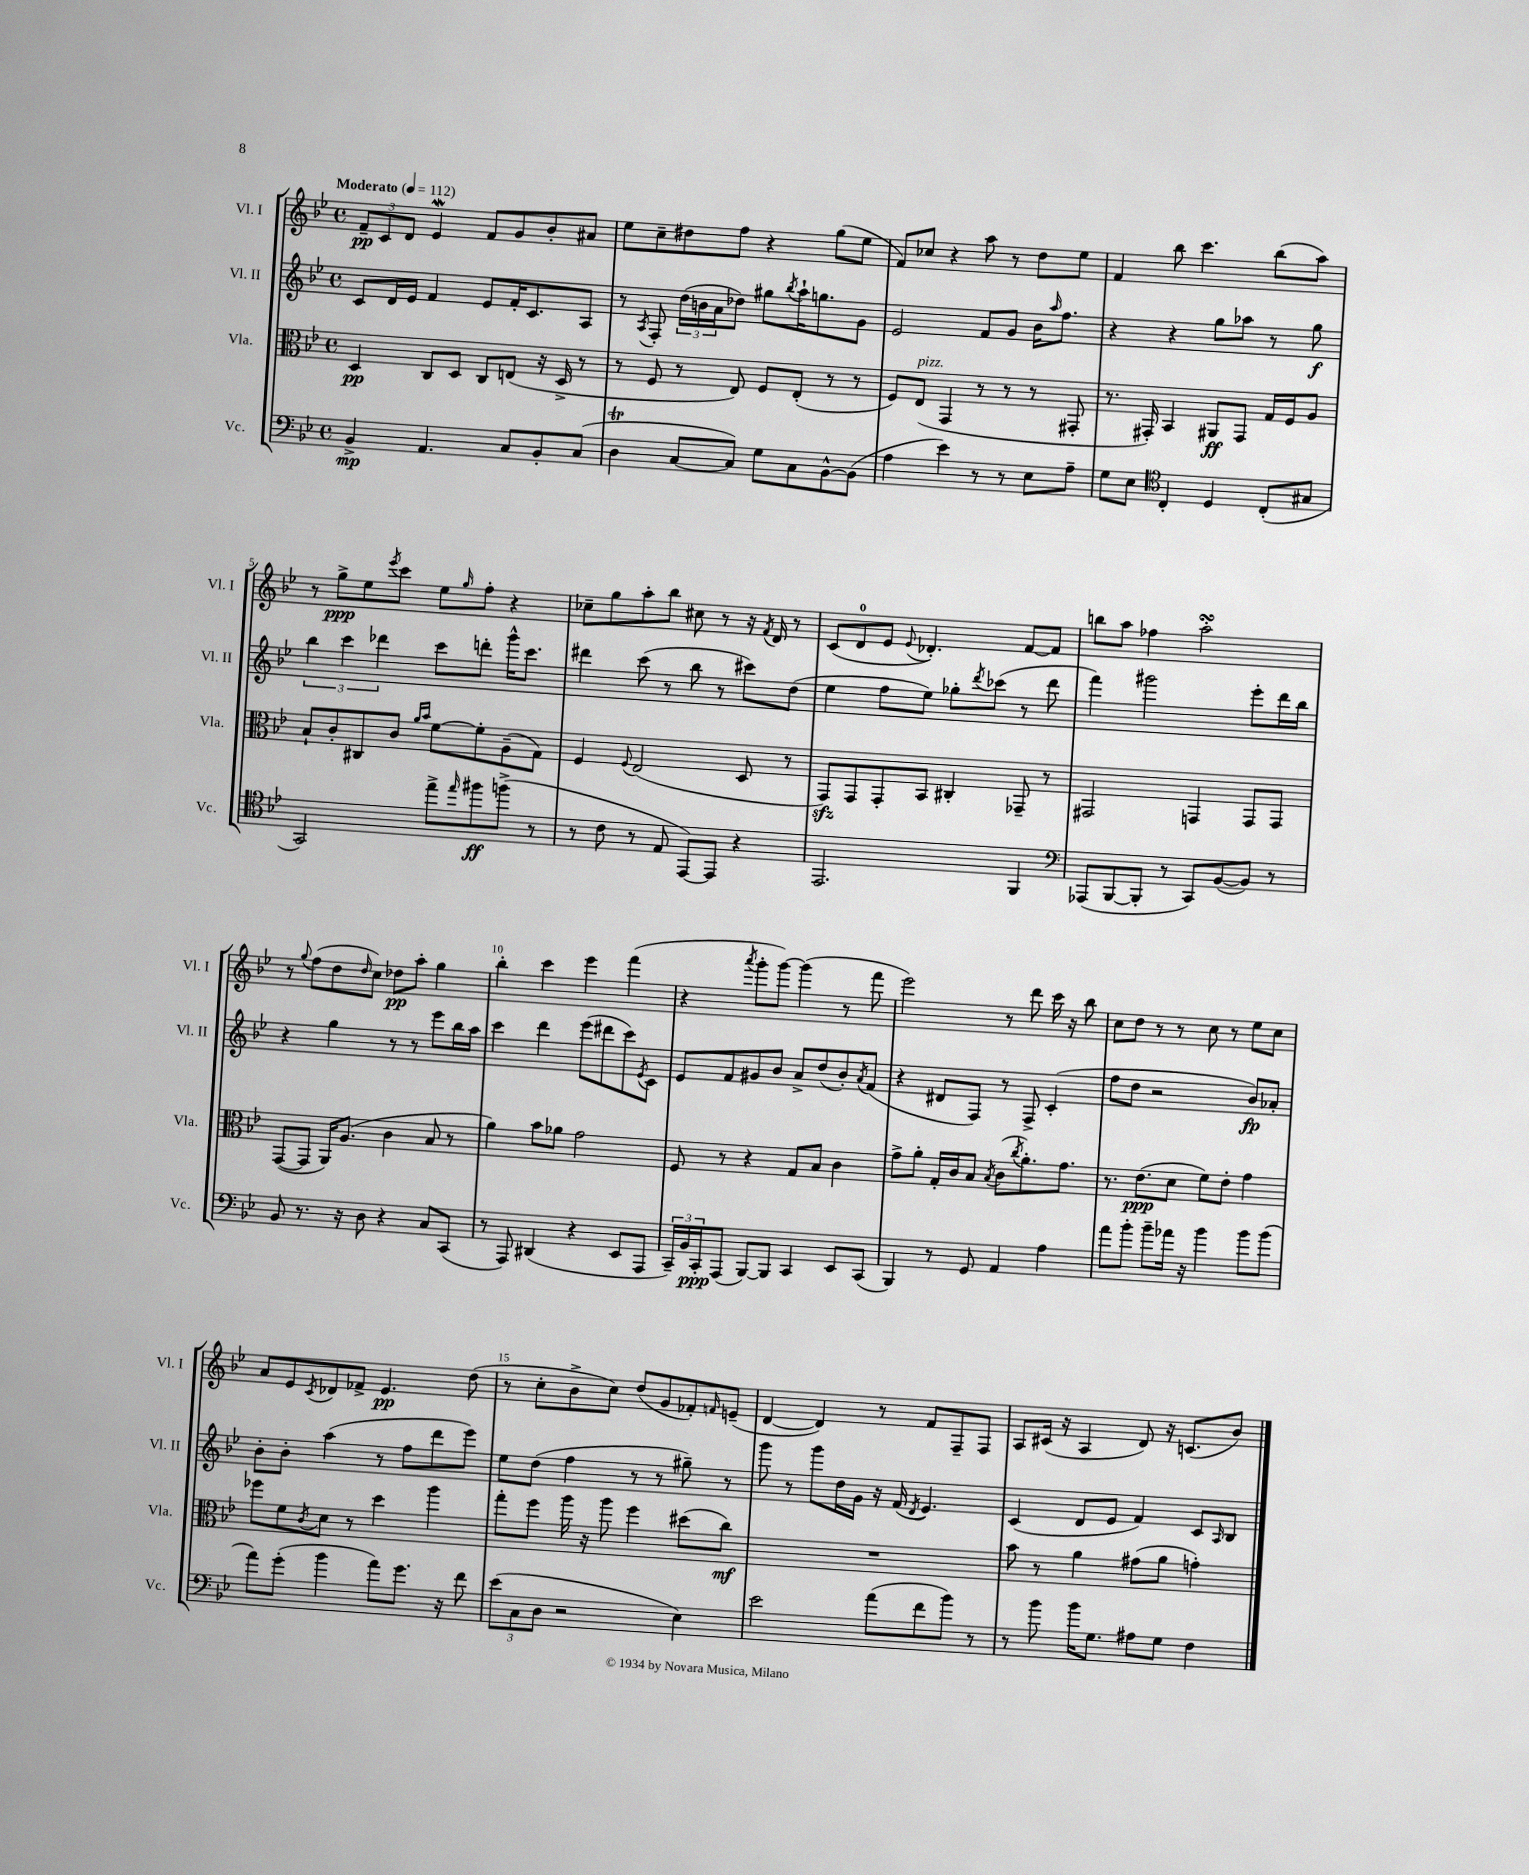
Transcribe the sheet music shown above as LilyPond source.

<<
\new StaffGroup <<
\new Staff = "s0" \with { instrumentName = "Vl. I" shortInstrumentName = "Vl. I" } {
    \clef treble \key bes \major \defaultTimeSignature \time 4/4 \tempo "Moderato" 4 = 112
    \tuplet 3/2 { f'8--\pp c'8 d'8 } ees'4\mordent f'8 g'8 bes'8-. ais'8 |
    ees''8 c''8-- dis''8 f''8 r4 g''8( ees''8 |
    f'8) ces''8 r4 a''8 r8 d''8 ees''8 |
    f'4 bes''8 c'''4. bes''8( a''8) |
    r8 g''8->\ppp ees''8 \acciaccatura { ees'''8 } c'''8 ees''8 \grace { g''16 } f''8-. r4 |
    ces''8-- g''8 a''8-. bes''8 cis''8 r8 r16 \acciaccatura { f'8 } d'16 r8 |
    c'8( d'8-0 ees'8 \appoggiatura { ees'8 } des'4.-.) f'8~ f'8 |
    b''8 a''8 fes''4 a''2-.\turn |
    r8 \appoggiatura { g''8 } f''8( d''8 \grace { d''16 } c''8) des''8\pp a''8-. g''4 |
    bes''4-. c'''4 ees'''4 f'''4( |
    r4 \acciaccatura { a'''8 } g'''8-. g'''8~) g'''4( r8 f'''8 |
    ees'''2) r8 d'''8 c'''16 r16 bes''8 |
    c''8 d''8 r8 r8 c''8 r8 ees''8 c''8 |
    a'8 ees'8 \acciaccatura { c'8 } des'8 fes'8-> ees'4.\pp d''8( |
    r8 c''8-. bes'8-> c''8) d''8( g'8 fes'8-.) \grace { f'16 } e'8--( |
    d'4~ d'4) r8 f'8 f8-- f8 |
    a8 cis'16( r16 a4 d'8) r16 c'8.( bes'8) \bar "|." |
}
\new Staff = "s1" \with { instrumentName = "Vl. II" shortInstrumentName = "Vl. II" } {
    \clef treble \key bes \major \defaultTimeSignature \time 4/4
    c'8 d'16 ees'16 f'4 ees'8 f'16-. c'8. a8 |
    r8 \acciaccatura { a8 } f8-. \tuplet 3/2 { d''16( b'16 a'16 } des''8) gis''8 \acciaccatura { bes''8 } a''16-! g''8. g'8 |
    ees'2 f'8 g'8 bes'16 \grace { a''16 } f''8. |
    r4 r4 g''8 aes''8 r8 g''8\f |
    \tuplet 3/2 { bes''4 c'''4 des'''4 } c'''8 d'''8-. g'''16-^ c'''8. |
    dis'''4 c'''8( r8 bes''8 r8 cis'''8) d''8( |
    ees''4 f''8 ees''8) ges''8-. \acciaccatura { d'''8 } ces'''8( r8 d'''8 |
    f'''4) gis'''2 ees'''8-. d'''16 bes''16 |
    r4 g''4 r8 r8 ees'''8 bes''16 a''16 |
    c'''4 d'''4 ees'''8( dis'''8 c'''8) \acciaccatura { ees'8 } c'8 |
    ees'8 f'8 gis'8 bes'8 a'8-> d''8( bes'8-.) \acciaccatura { a'8 } f'8( |
    r4 dis'8 f8) r8 f8-> c'4-.( |
    f''8 d''8 r2 bes'8\fp) aes'8-. |
    bes'8-. bes'8-. a''4( r8 f''8 d'''8 ees'''8) |
    ees''8 d''8( f''4 r8 r8 gis''8--) r8 |
    g'''8 r8 g'''8 d''16 g'16 r16 f'16( \acciaccatura { d'8 } ees'4.) |
    c'4( d'8 ees'8 f'4) c'8 \grace { a16 } bes8 \bar "|." |
}
\new Staff = "s2" \with { instrumentName = "Vla." shortInstrumentName = "Vla." } {
    \clef alto \key bes \major \defaultTimeSignature \time 4/4
    d4\pp c8 d8 c8 e8( r16 d16-> r8 |
    r8 f8 r8 ees8) f8 ees8-.( r8 r8 |
    f8) ees8^\markup { \italic "pizz." }( g,4 r8 r8 r8 gis,8-. |
    r8. gis,16-.) bes,4 ais,8\ff gis,8 g16 f16 a8 |
    bes8-! c'8-. cis8 c'8 \grace { a'16 bes'16 } f'8~ f'8-. a8--( g8) |
    f4 \appoggiatura { f8 } ees2( d8 r8 |
    g,8\sfz) g,8 g,8-. bes,8 cis4-. ges,8-- r8 |
    gis,2 g,4 g,8 g,8 |
    g,8~( g,8 a,16) a8.( c'4 bes8 r8 |
    a'4) bes'8 aes'8 g'2 |
    f8 r8 r4 g8 bes8 c'4 |
    g'8-> a'8-. g16-. c'16 bes8 \acciaccatura { bes8 } c'8( \acciaccatura { c''8 } a'8.-.) g'8. |
    r8. ees'8.\ppp( d'8 f'8) ees'8-. g'4 |
    fes''8 f'8 \acciaccatura { c'8 } d'8 r8 d''4 a''4 |
    g''8-. f''8 a''16 r16 a''8 f''4 dis''8( c''8\mf) |
    R1 |
    bes'8 r8 a'4 gis'8( a'8 g'4-.) \bar "|." |
}
\new Staff = "s3" \with { instrumentName = "Vc." shortInstrumentName = "Vc." } {
    \clef bass \key bes \major \defaultTimeSignature \time 4/4
    bes,4->\mp a,4. c8 bes,8-. c8( |
    d4\trill c8~ c8) g8 c8 bes,8~-^ bes,8( |
    a4 ees'4) r8 r8 ees8 a8-- |
    g8 ees8 \clef tenor c4-. d4 c8-.( gis8 |
    g,2) ees''8-> \grace { ees''16 } fis''8\ff f''8->( r8 |
    r8 c'8 r8 ees8 ees,8~) ees,8 r4 |
    ees,2. f,4 |
    \clef bass aes,,8( bes,,8~ bes,,8-. r8 c,8) bes,8~( bes,8) r8 |
    bes,8 r8. r16 d8 r4 c8 c,8( |
    r8 a,,8) dis,4( r4 ees,8 a,,8 |
    \tuplet 3/2 { c,16--) bes,16 c,16-.\ppp } a,,8( bes,,8~) bes,,8 c,4 ees,8 c,8( |
    bes,,4) r8 g,8 a,4 a4 |
    a'8 bes'8-. bes'8-- aes'16 r16 bes'4 bes'8 bes'8( |
    a'8) g'8-.( bes'4 a'8) g'8. r16 f'8 |
    \tuplet 3/2 { ees'8( c8 d8 } r2 ees4) |
    ees'2 a'8( f'8 bes'8) r8 |
    r8 bes'8 bes'16 g8. ais8 g8 f4 \bar "|." |
}
>>
>>
\layout { \context { \Score \override BarNumber.break-visibility = ##(#f #t #t) barNumberVisibility = #(every-nth-bar-number-visible 5) } }
